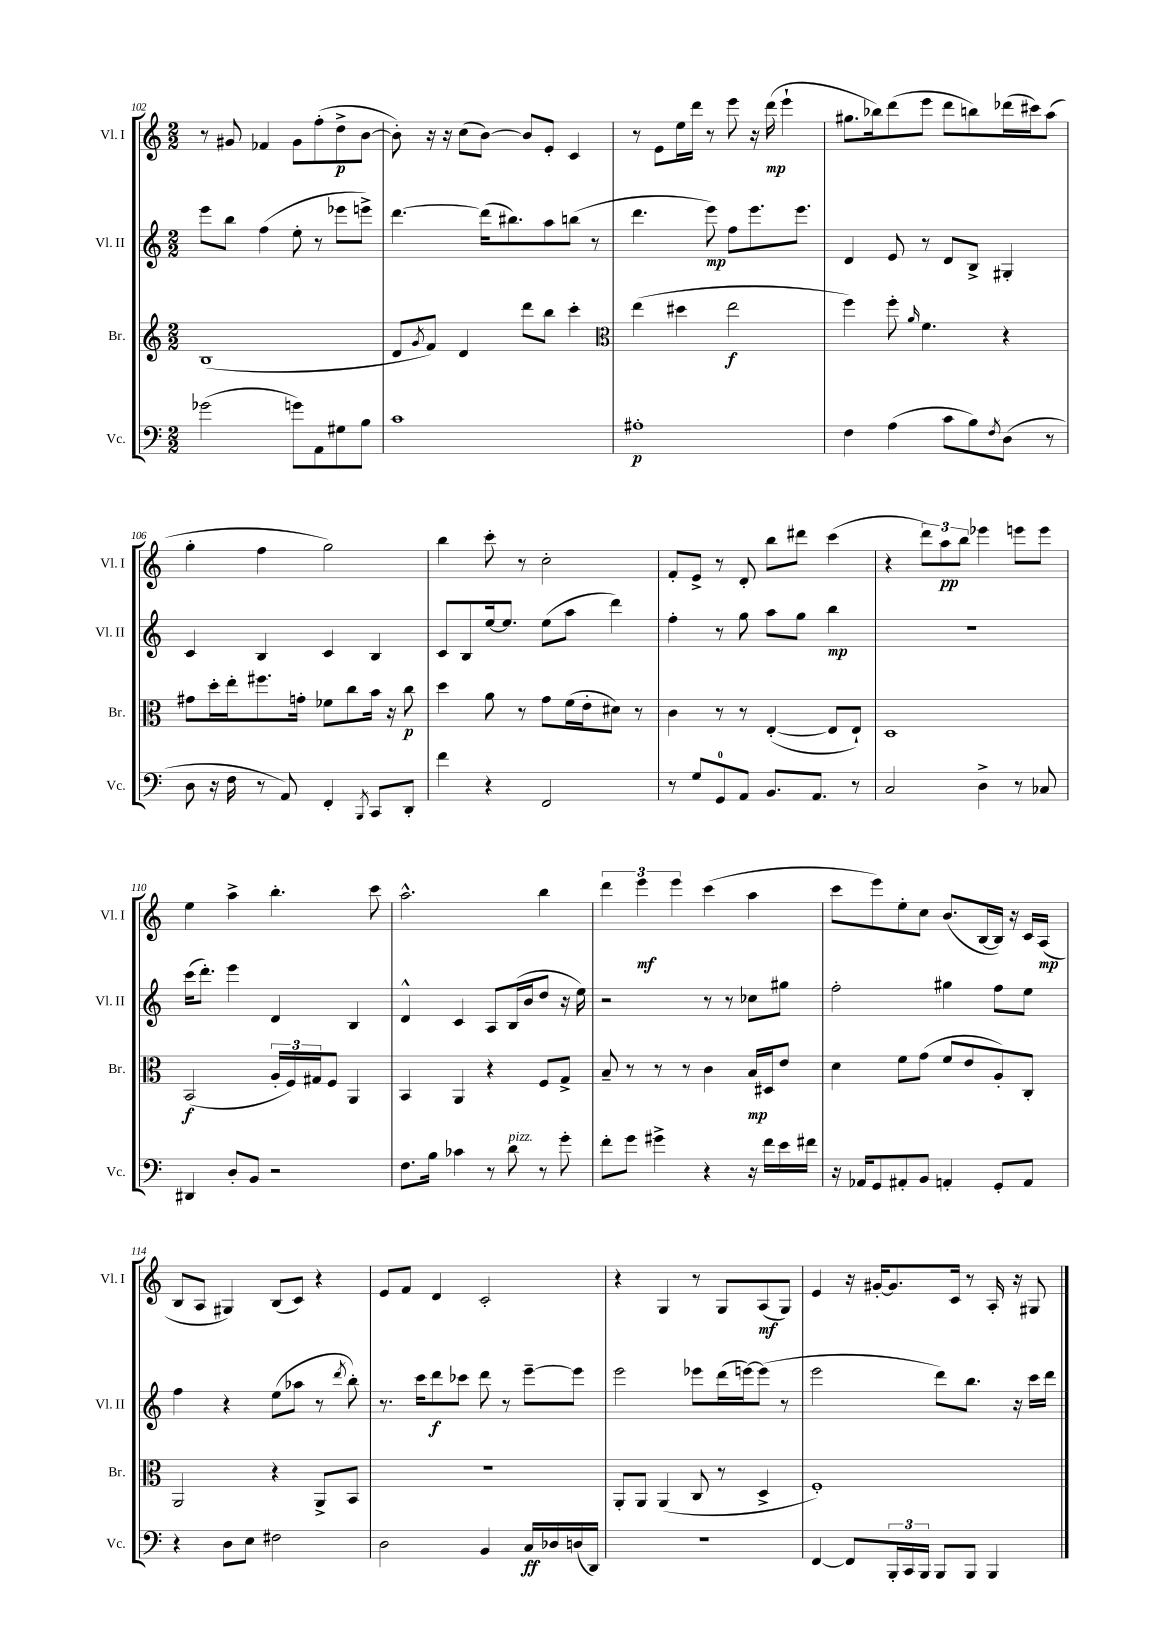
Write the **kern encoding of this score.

**kern	**kern	**kern	**kern
*staff4	*staff3	*staff2	*staff1
*clefF4	*clefG2	*clefG2	*clefG2
*k[]	*k[]	*k[]	*k[]
*M2/2	*M2/2	*M2/2	*M2/2
(2g-	(1B	8eee	8r
.	.	8bb	8g#
.	.	(4ff	4f-
8g)	.	8ee'	8g#
8AA	.	8r	(8ff'
8G#	.	8eee-	8dd^
8B	.	8eee^)	[8b
=	=	=	=
1c	8d	[4.ddd	8b'])
.	8qg	.	.
.	8f)	.	16r
.	.	.	16r
.	4d	.	(8cc
.	.	(16ddd]	[8b)
.	.	8.bb#)	.
.	8ddd	.	8b]
.	8bb	8aa	8e'
.	4ccc'	(8bb	4c
.	.	8r	.
=	=	=	=
*	*clefC3	*	*
1A#'	(4ee	4.ddd	8r
.	.	.	8e
.	4dd#	.	16ee
.	.	.	16ddd
.	.	8eee)	8r
.	2ee	8ff	8eee
.	.	8.eee	16r
.	.	.	(16ddd
.	.	.	4eee`
.	.	8.eee	.
=	=	=	=
4F	4ff)	4d	8.gg#
.	.	.	16bb-)
(4A	8ff'	8e	(8ddd
.	16qqa	.	.
.	4.f	8r	8eee
8c	.	8d	8ddd
8B)	.	8B^	8bb)
8qF	.	.	.
(8D	4r	4G#'	(16ddd-
.	.	.	16ccc#)
8r	.	.	(8aa
=	=	=	=
8D	8g#	4c	4gg'
16r	16dd'	.	.
16F	16ee'	.	.
8r	8.ff#	4B	4ff
8AA)	.	.	.
.	16g'	.	.
4FF'	8f-	4c	2gg)
.	8cc	.	.
8qBBB	.	.	.
8CC	16b	4B	.
.	16r	.	.
8DD'	8cc	.	.
=	=	=	=
4f	4dd	8c	4bb
.	.	8B	.
4r	8a	[16ee	8ccc'
.	.	8.ee]	.
.	8r	.	8r
2FF	8g	(8ee	2cc'
.	(16f	8aa	.
.	16e'	.	.
.	8d#)	4ddd)	.
.	8r	.	.
=	=	=	=
8r	4c	4ff'	8f'
8G	.	.	8e^
8GG	8r	8r	8r
8AA	8r	8gg	8d'
8.BB	([4E'	8aa	8bb
.	.	8gg	8ddd#
8.AA	.	.	.
.	8E]	4bb	(4ccc
8r	8E`)	.	.
=	=	=	=
2C	1D	1r	4r
.	.	.	12ddd)
.	.	.	12aa
.	.	.	12bb
4D^	.	.	4eee-
8r	.	.	8eee
8C-	.	.	8eee
=	=	=	=
4DD#	(2BB	(16ccc	4ee
.	.	8.ddd')	.
8D'	.	4eee	4aa^
8BB	.	.	.
2r	24A'	4d	4.bb'
.	24F)	.	.
.	24G#	.	.
.	8F	.	.
.	4AA	4B	.
.	.	.	8ccc
=	=	=	=
8.F	4BB	4d^^	2.aa^^
16B	.	.	.
4c-	4AA	4c	.
8r	4r	8A	.
8d	.	(16B	.
.	.	16b	.
8r	8F	8dd	4bb
8g'	8G^	16r	.
.	.	16ee)	.
=	=	=	=
8f'	8B~	2r	6ddd
8g	8r	.	.
.	.	.	6eee
4g#^	8r	.	.
.	.	.	6eee
.	8r	.	.
4r	4c	8r	(4ccc
.	.	8r	.
16r	16B	8cc-	4aa
16f	16D#	.	.
16e	8e	8gg#	.
16f#	.	.	.
=	=	=	=
16r	4d	2ff'	8ccc
16AA-	.	.	.
8GG	.	.	8eee)
8AA#'	8f	.	8ee'
8BB	(8g	.	8cc
4AA'	8f	4gg#	(8.b
.	8e	.	.
.	.	.	[16B
8GG'	8A')	8ff	16B])
.	.	.	16r
8AA	8C'	8ee	16c
.	.	.	(16A
=	=	=	=
4r	2AA	4ff	8B
.	.	.	8A
8D	.	4r	4G#)
8E	.	.	.
2F#	4r	(8ee	(8B
.	.	8aa-	8c)
.	8AA^	8r	4r
.	.	8qddd	.
.	8BB	8bb')	.
=	=	=	=
2D	1r	8.r	8e
.	.	.	8f
.	.	16ccc	.
.	.	8ddd	4d
.	.	8ccc-	.
4BB	.	8ddd	2c'
.	.	8r	.
16C	.	[8eee~	.
16D-	.	.	.
(16D	.	8eee]	.
16DD)	.	.	.
=	=	=	=
1r	8AA'	2eee	4r
.	8AA	.	.
.	(4AA	.	4G
.	8C	8eee-	8r
.	8r	(16ddd	8G
.	.	[16eee)	.
.	4D^	(8eee]	(8A
.	.	8r	8G)
=	=	=	=
[4FF	1F')	2eee	4e
8FF]	.	.	16r
.	.	.	[16g#'
24BBB'	.	.	8.g#]
24CC	.	.	.
24BBB	.	.	.
8BBB	.	8ddd)	.
.	.	.	16c
8BBB	.	8.bb	8r
4BBB	.	.	16A'
.	.	16r	16r
.	.	16ccc	8G#
.	.	16ddd	.
==	==	==	==
*-	*-	*-	*-
